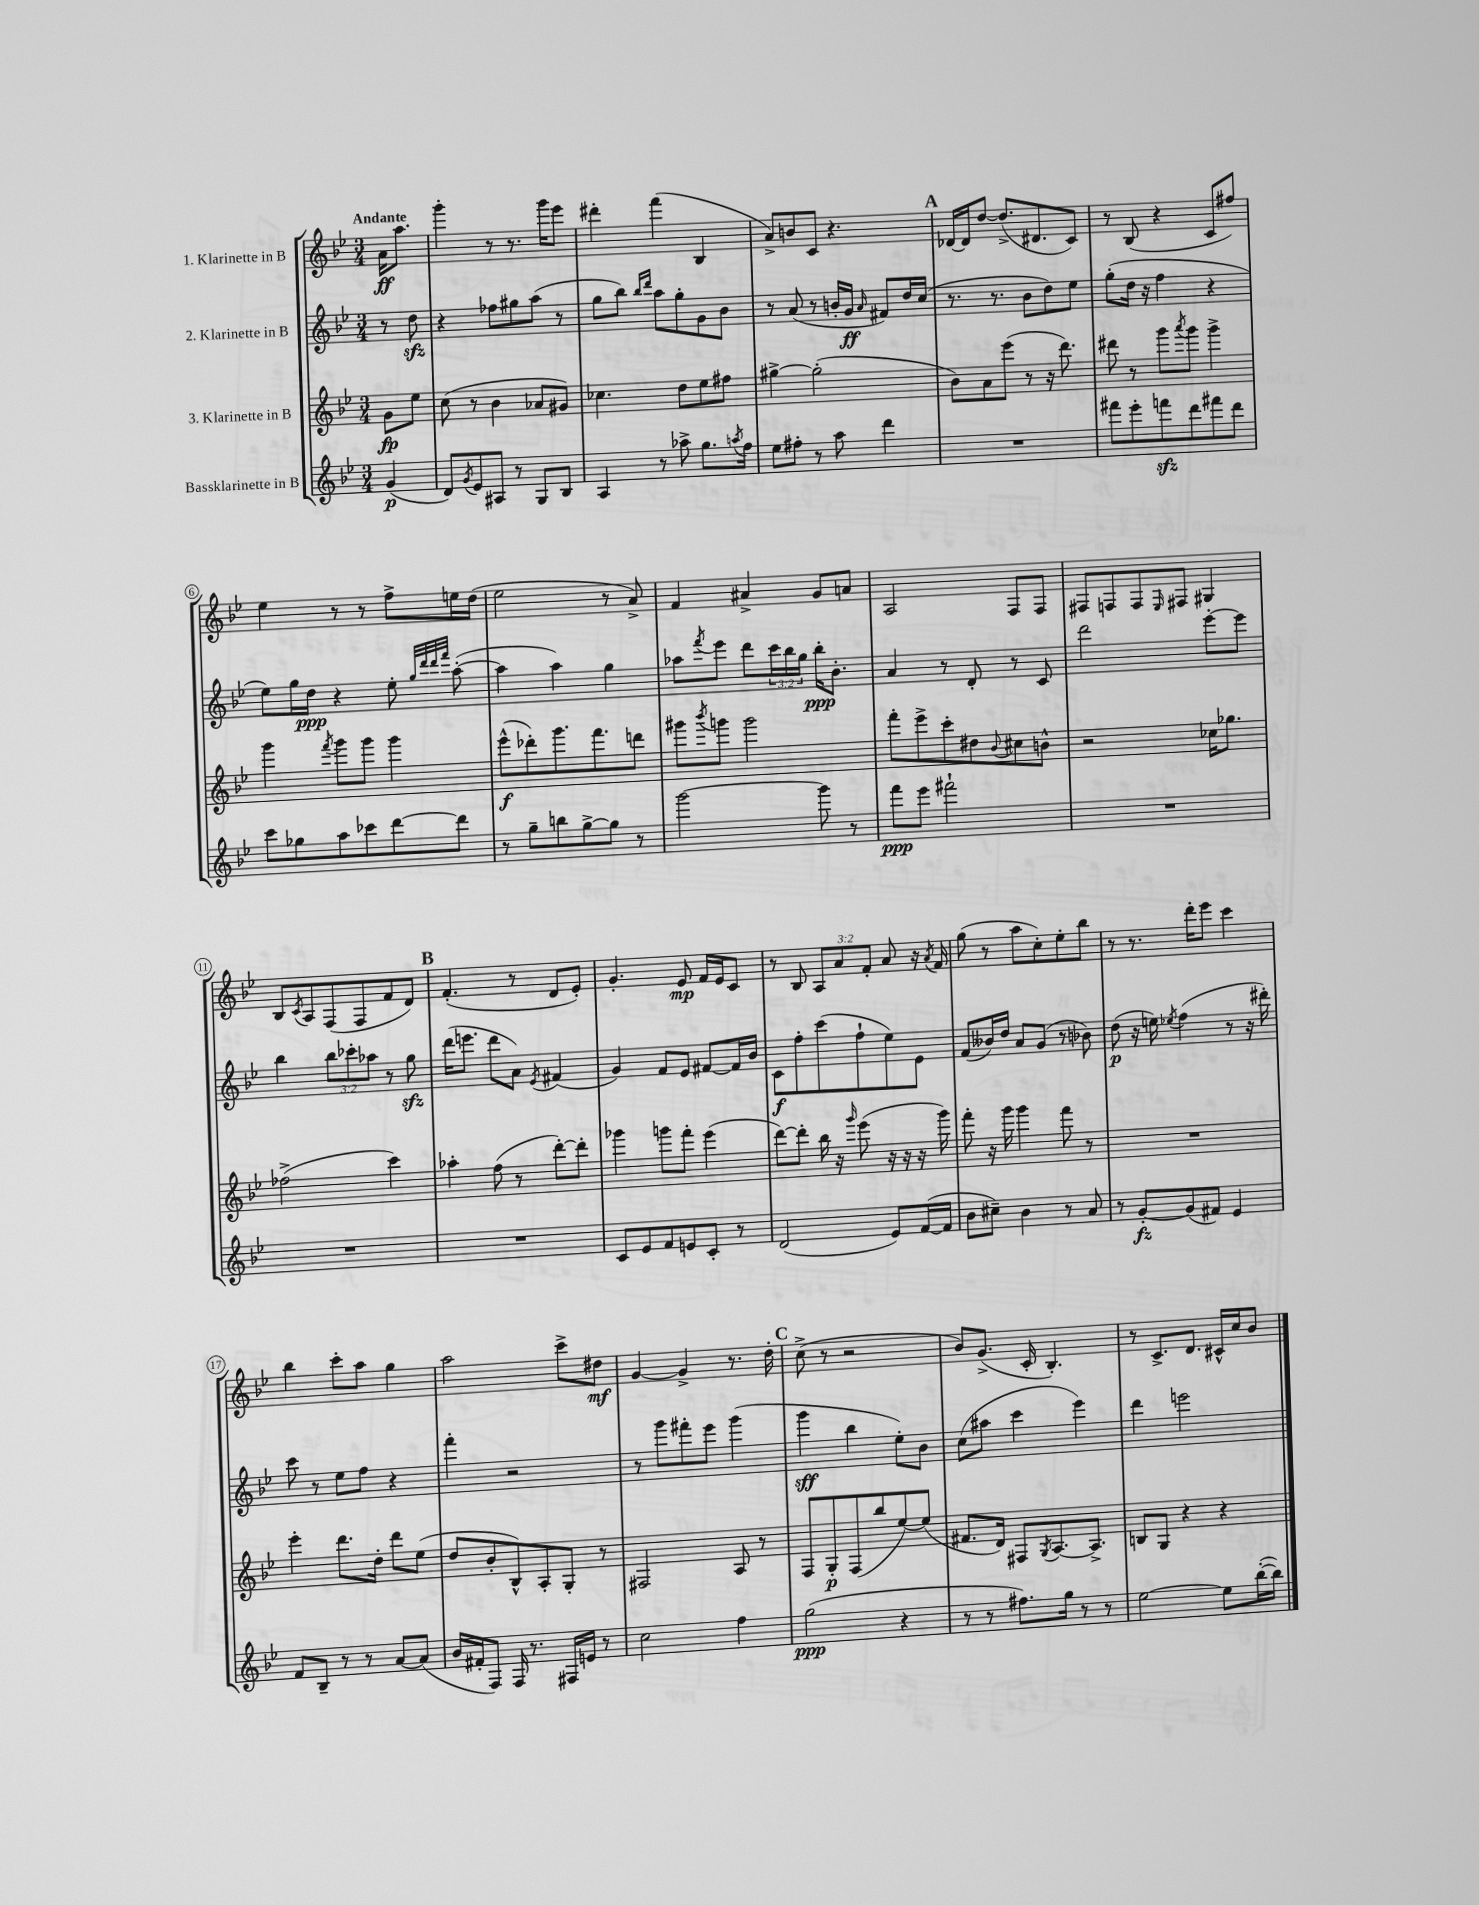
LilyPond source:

<<
\new StaffGroup <<
\new Staff = "s0" \with { instrumentName = "1. Klarinette in B" } {
    \clef treble \key bes \major \numericTimeSignature \time 3/4 \override Staff.TupletNumber.text = #tuplet-number::calc-fraction-text \partial 4 \tempo "Andante"
    a'16\ff a''8. |
    g'''4-. r8 r8. g'''16 ees'''8 |
    dis'''4-. f'''4( bes4 |
    a'8->) b'8 c'8 r4. |
    \mark \markup { \bold "A" } des'16~ des'16 d''8~ d''8.->( dis'8. c'8) |
    r8 bes8( r4 c'8 fis''8) |
    ees''4 r8 r8 f''8-> e''16 d''16( |
    ees''2 r8 a'8->) |
    f'4 ais'4-> g'8 a'8 |
    a2 f8 f8 |
    fis8 f8 f8 \grace { ees16 } fis8 gis4 |
    bes8 \acciaccatura { c'8 } a8 f8( f8 f'8 d'8) |
    \mark \markup { \bold "B" } f'4.-.( r8 d'8 ees'8-.) |
    g'4.-. ees'8\mp f'16 ees'16 c'8 |
    r8 bes8 \tuplet 3/2 { a8 a'8 f'8-. } a'8 r16 \acciaccatura { a'8 } f'16 |
    g''8( r8 a''8 c''8-.) ees''8-. bes''8 |
    r8 r8. d'''16-. ees'''8 c'''4 |
    bes''4 c'''8-. a''8 g''4 |
    a''2 c'''8-> dis''8\mf |
    g'4~ g'4-> r8. d''16-. |
    \mark \markup { \bold "C" } c''8->( r8 r2 |
    bes'8) g'8.->( c'16-. bes4.-.) |
    r8 c'8.-> d'8. cis'16-^ c''16 bes'8 \bar "|." |
}
\new Staff = "s1" \with { instrumentName = "2. Klarinette in B" } {
    \clef treble \key bes \major \numericTimeSignature \time 3/4 \override Staff.TupletNumber.text = #tuplet-number::calc-fraction-text \partial 4
    r8 d''8\sfz |
    r4 fes''8 gis''8 a''8( r8 |
    g''8 bes''8) \grace { bes''16 d'''16 } a''8 g''8-. g'8 bes'8 |
    r8 a'8( r8 b'16-. g'16\ff \grace { a'16 } fis'8) d''16 c''16( |
    \mark \markup { \bold "A" } r8. r8. bes'8 d''8) ees''8 |
    g''8-.( d''16 r16 f''4 r4 |
    ees''8) g''16 d''16\ppp r4 ees''8-. \grace { g''32 d'''32 d'''32 f'''32 } a''8~-.( |
    a''4 a''4) g''4 |
    aes''8 \acciaccatura { f'''8 } ees'''8 d'''8 \tuplet 3/2 { c'''16 bes''16 g''16 } bes''16-.\ppp bes'8.-. |
    a'4 r8 d'8-. r8 c'8 |
    d'''2 ees'''8~-. ees'''8 |
    bes''4 \tuplet 3/2 { bes''8 ces'''8-. aes''8 } r8 g''8\sfz |
    \mark \markup { \bold "B" } d'''16( e'''8. d'''8 a'8) \acciaccatura { ees'8 } fis'4( |
    g'4) f'8 ees'8 fis'8~ fis'16 bes'16 |
    c'8\f f''8-. c'''8( f''8-! ees''8) ees'8 |
    f'8( beses'16) d''16 a'8 g'8( r8 bes'8) |
    d''8\p( r16 e''16) \acciaccatura { ees''8 } f''4( r8 r16 dis'''16-.) |
    c'''8 r8 ees''8 f''8 r4 |
    f'''4-. r2 |
    r8 g'''8 fis'''8-. ees'''8 g'''4( |
    \mark \markup { \bold "C" } g'''4\sff bes''4 ees''8-.) bes'8 |
    c''8( ais''8 c'''4 ees'''4) |
    d'''4 e'''2 \bar "|." |
}
\new Staff = "s2" \with { instrumentName = "3. Klarinette in B" } {
    \clef treble \key bes \major \numericTimeSignature \time 3/4 \partial 4
    g'8\fp ees''8 |
    c''8( r8 bes'4 aes'8 gis'8) |
    ces''4. d''8 ees''8 fis''8 |
    gis''4~-> gis''2-.( |
    \mark \markup { \bold "A" } bes'8) a'8 ees'''8( r8 r16 d'''8.) |
    dis'''8 r8 g'''8 \acciaccatura { a'''8 } g'''8 g'''4-> |
    g'''4 \acciaccatura { f'''8 } g'''8 g'''8 g'''4 |
    ees'''8-^\f( des'''8-.) g'''8. f'''8. d'''8 |
    gis'''8 \acciaccatura { bes'''8 } g'''8 g'''2 |
    f'''8-. ees'''8-> c'''8-. dis''8 \appoggiatura { bes'8 } cis''8 b'8-^ |
    r2 ces''16 ges''8. |
    fes''2->( c'''4) |
    \mark \markup { \bold "B" } aes''4-. f''8( r8 d'''8~-.) d'''8-. |
    ges'''4 g'''8 f'''8-. ees'''4( |
    d'''8~) d'''8-. bes''16 r16 \grace { g'''16 } ees'''8( r16 r16 r16 g'''16) |
    f'''8-. r16 g'''16 g'''4 f'''8 r8 |
    R2. |
    ees'''4-. d'''8. d''16-. d'''8 ees''8( |
    d''8 bes'8-. bes8-^) a8-. g8-. r8 |
    fis2 a8 r8 |
    \mark \markup { \bold "C" } f8 g8-.\p f8( bes''8 ees''8~) ees''8( |
    fis'8. d'16) fis8 \acciaccatura { g8 } a8.~ a8.-> |
    b8 g8 r4 r4 \bar "|." |
}
\new Staff = "s3" \with { instrumentName = "Bassklarinette in B" } {
    \clef treble \key bes \major \numericTimeSignature \time 3/4 \partial 4
    g'4\p( |
    d'8) \acciaccatura { g'8 } ees'8 ais8 r8 g8 bes8 |
    a4 r8 aes''8-> g''8. \acciaccatura { a''8 } f''16 |
    ees''8 fis''8-. r8 a''8 d'''4 |
    \mark \markup { \bold "A" } R2. |
    fis'''8 ees'''8-. f'''8\sfz d'''8 fis'''8 d'''8 |
    c'''8 ges''8 a''8 ces'''8 d'''8~ d'''8 |
    r8 g''8-- b''8 g''8~-> g''8 r8 |
    g'''2~ g'''8 r8 |
    f'''8\ppp ees'''8 fis'''2-! |
    R2. |
    R2. |
    \mark \markup { \bold "B" } R2. |
    c'8 ees'8 f'8 e'8 c'8-. r8 |
    d'2( ees'8) f'16~( f'16 |
    bes'8 cis''8--) bes'4 r8 a'8 |
    r8 g'8~-.\fz g'8( fis'8) ees'4 |
    f'8 bes8-- r8 r8 a'8~ a'8( |
    bes'16 fis'16-. f8) f16 r8. fis16 e'16 r8 |
    c''2 f''4 |
    \mark \markup { \bold "C" } g''2\ppp( r4 |
    r8 r8 fis''8.) g''16 r8 r8 |
    ees''2~ ees''8 bes''16~-.( bes''16) \bar "|." |
}
>>
>>
\layout { \context { \Score \override BarNumber.stencil = #(make-stencil-circler 0.1 0.3 ly:text-interface::print) } }
